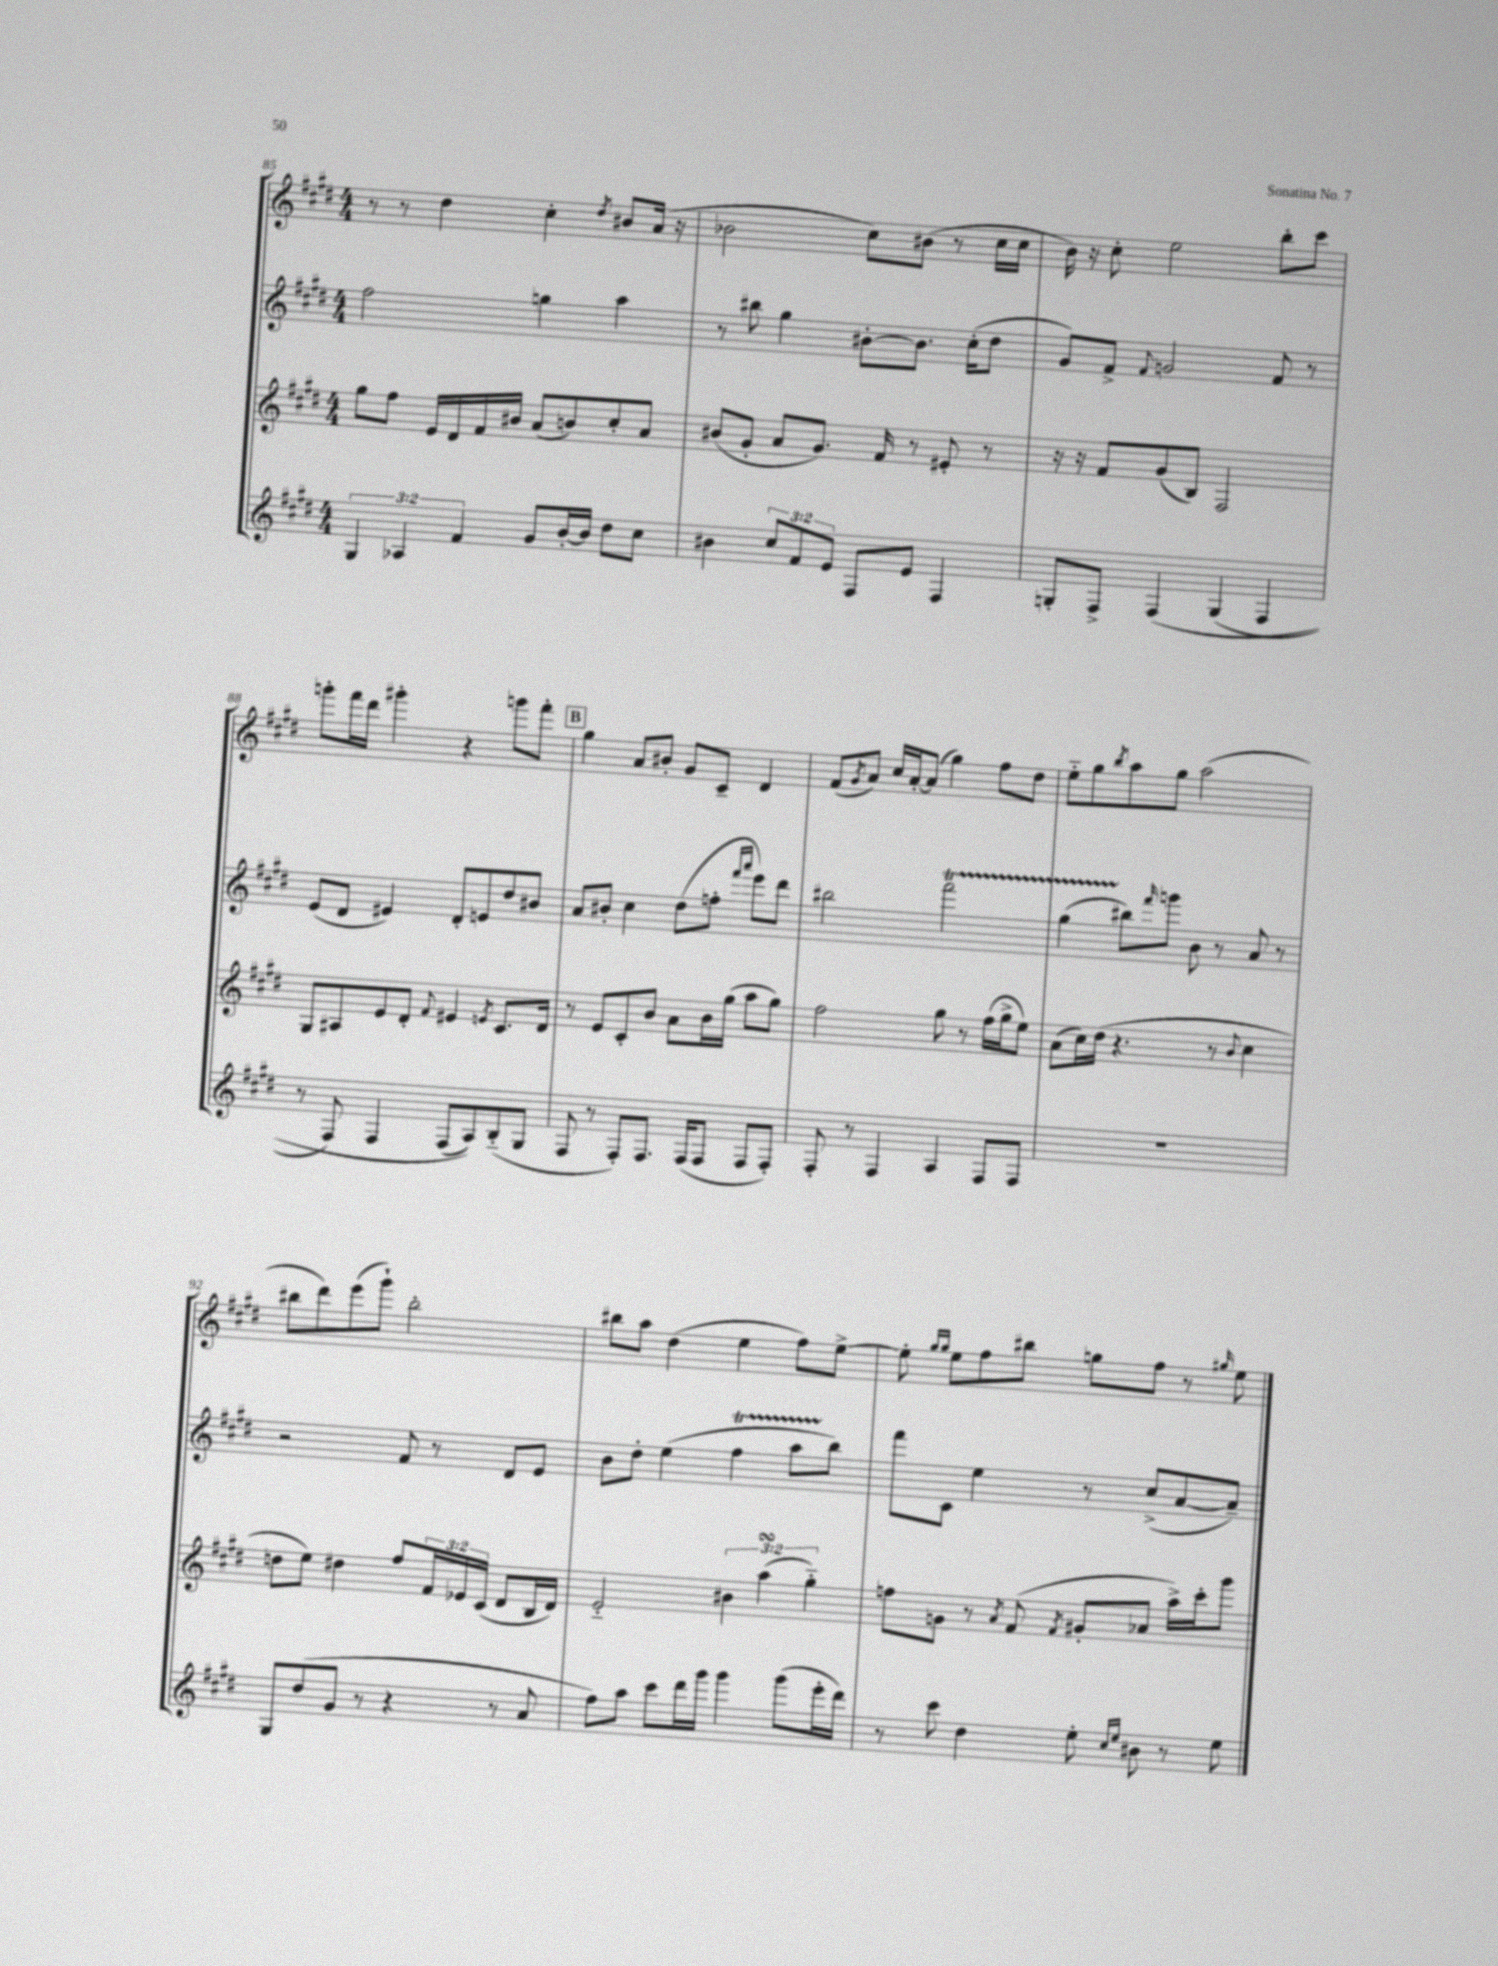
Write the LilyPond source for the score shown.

<<
\new StaffGroup <<
\new Staff = "s0" {
    \clef treble \key e \major \numericTimeSignature \time 4/4
    r8 r8 dis''4 cis''4-. \acciaccatura { dis''8 } bis'8 a'16( r16 |
    bes'2 cis''8) bis'8( r8 cis''16 cis''16 |
    b'16) r16 cis''8-. e''2 b''8-. cis'''8 |
    g'''8-. fis'''16 dis'''16 gis'''4-. r4 g'''8 fis'''8-. |
    \mark \markup { \box "B" } gis''4 a'8 bis'8-. gis'8 cis'8-- dis'4 |
    fis'8( \acciaccatura { gis'8 } a'8) cis''16 a'16~-. a'8( gis''4) fis''8 dis''8 |
    e''8-_ gis''8 \acciaccatura { b''8 } a''8 gis''8 a''2( |
    bis''8 dis'''8) e'''8( gis'''8-!) bis''2-. |
    bis''8 a''8 dis''4( e''4 fis''8) e''8~-> |
    e''8-. \grace { gis''16 gis''16 } e''8 fis''8 bis''8 g''8 fis''8 r8 \grace { gis''16 } e''8 \bar "|." |
}
\new Staff = "s1" {
    \clef treble \key e \major \numericTimeSignature \time 4/4
    fis''2 g''4 a''4 |
    r8 bis''8 gis''4 bis'8~-. bis'8. cis''16-.( dis''8 |
    gis'8) fis'8-> \appoggiatura { fis'8 } g'2 fis'8 r8 |
    e'8( dis'8 eis'4) dis'8-. e'8 dis''8 bis'8 |
    \mark \markup { \box "B" } a'8 bis'8-. cis''4 dis''8( f''8-. \grace { fis'''16 a'''16 } e'''8) dis'''8 |
    bis''2 fis'''2\startTrillSpan |
    gis''4( bis''8\stopTrillSpan) \grace { fis'''16 } g'''8 b'8 r8 a'8 r8 |
    r2 fis'8 r8 dis'8 e'8 |
    b'8 dis''8-. e''4( fis''4\startTrillSpan a''8 b''8\stopTrillSpan) |
    fis'''8 cis'8 e''4 r8 cis''8->( a'8~ a'8--) \bar "|." |
}
\new Staff = "s2" {
    \clef treble \key e \major \numericTimeSignature \time 4/4 \override Staff.TupletNumber.text = #tuplet-number::calc-fraction-text
    gis''8 fis''8 e'16 dis'16 fis'16 bis'16 a'8( b'8) cis''8-. a'8 |
    bis'8( gis'8-. a'8 gis'8.) fis'16 r8 eis'8-. r8 |
    r16 r16 fis'8 gis'8( b8) fis2 |
    gis8 ais8 e'8 dis'8-. \appoggiatura { fis'8 } eis'4 \acciaccatura { e'8 } cis'8. dis'16 |
    \mark \markup { \box "B" } r8 e'8 cis'8-. b'8 a'8 b'16 gis''16( a''8 gis''8) |
    fis''2 gis''8 r8 fis''16( gis''16-> e''8) |
    a'8( cis''16) dis''16( r4. r8 \appoggiatura { b'8 } cis''4 |
    d''8 e''8) dis''4 fis''8 \tuplet 3/2 { fis'16 ees'16 cis'16( } dis'8 b16 dis'16) |
    e'2-_ \tuplet 3/2 { bis'4 a''4\turn( gis''4-_) } |
    f''8 g'8 r8 \acciaccatura { a'8 } fis'8( \acciaccatura { fis'8 } gis'8-. aes'8 a''16->) cis'''16-. gis'''8 \bar "|." |
}
\new Staff = "s3" {
    \clef treble \key e \major \numericTimeSignature \time 4/4 \override Staff.TupletNumber.text = #tuplet-number::calc-fraction-text
    \tuplet 3/2 { gis4 aes4 fis'4 } gis'8 b'16~-. b'16 dis''8 cis''8 |
    bis'4 \tuplet 3/2 { cis''8 fis'8 e'8 } fis8 e'8 fis4 |
    g8-. fis8-> fis4\( g4( fis4 |
    r8 fis8) fis4 fis8( a8)\) b8-_( gis8 |
    \mark \markup { \box "B" } fis8 r8 fis8-.) fis8. fis16( fis8 fis8 fis8-.) |
    fis8-. r8 fis4 a4 fis8 fis8 |
    R1 |
    gis8 dis''8( gis'8 r8 r4 r8 a'8 |
    fis''8) a''8 cis'''8 dis'''16 gis'''16 gis'''4 gis'''8( e'''16-. dis'''16) |
    r8 cis'''8 dis''4 e''8-. \grace { cis''16 e''16 } bis'8 r8 e''8 \bar "|." |
}
>>
>>
\layout { \context { \Score currentBarNumber = #85 } }
